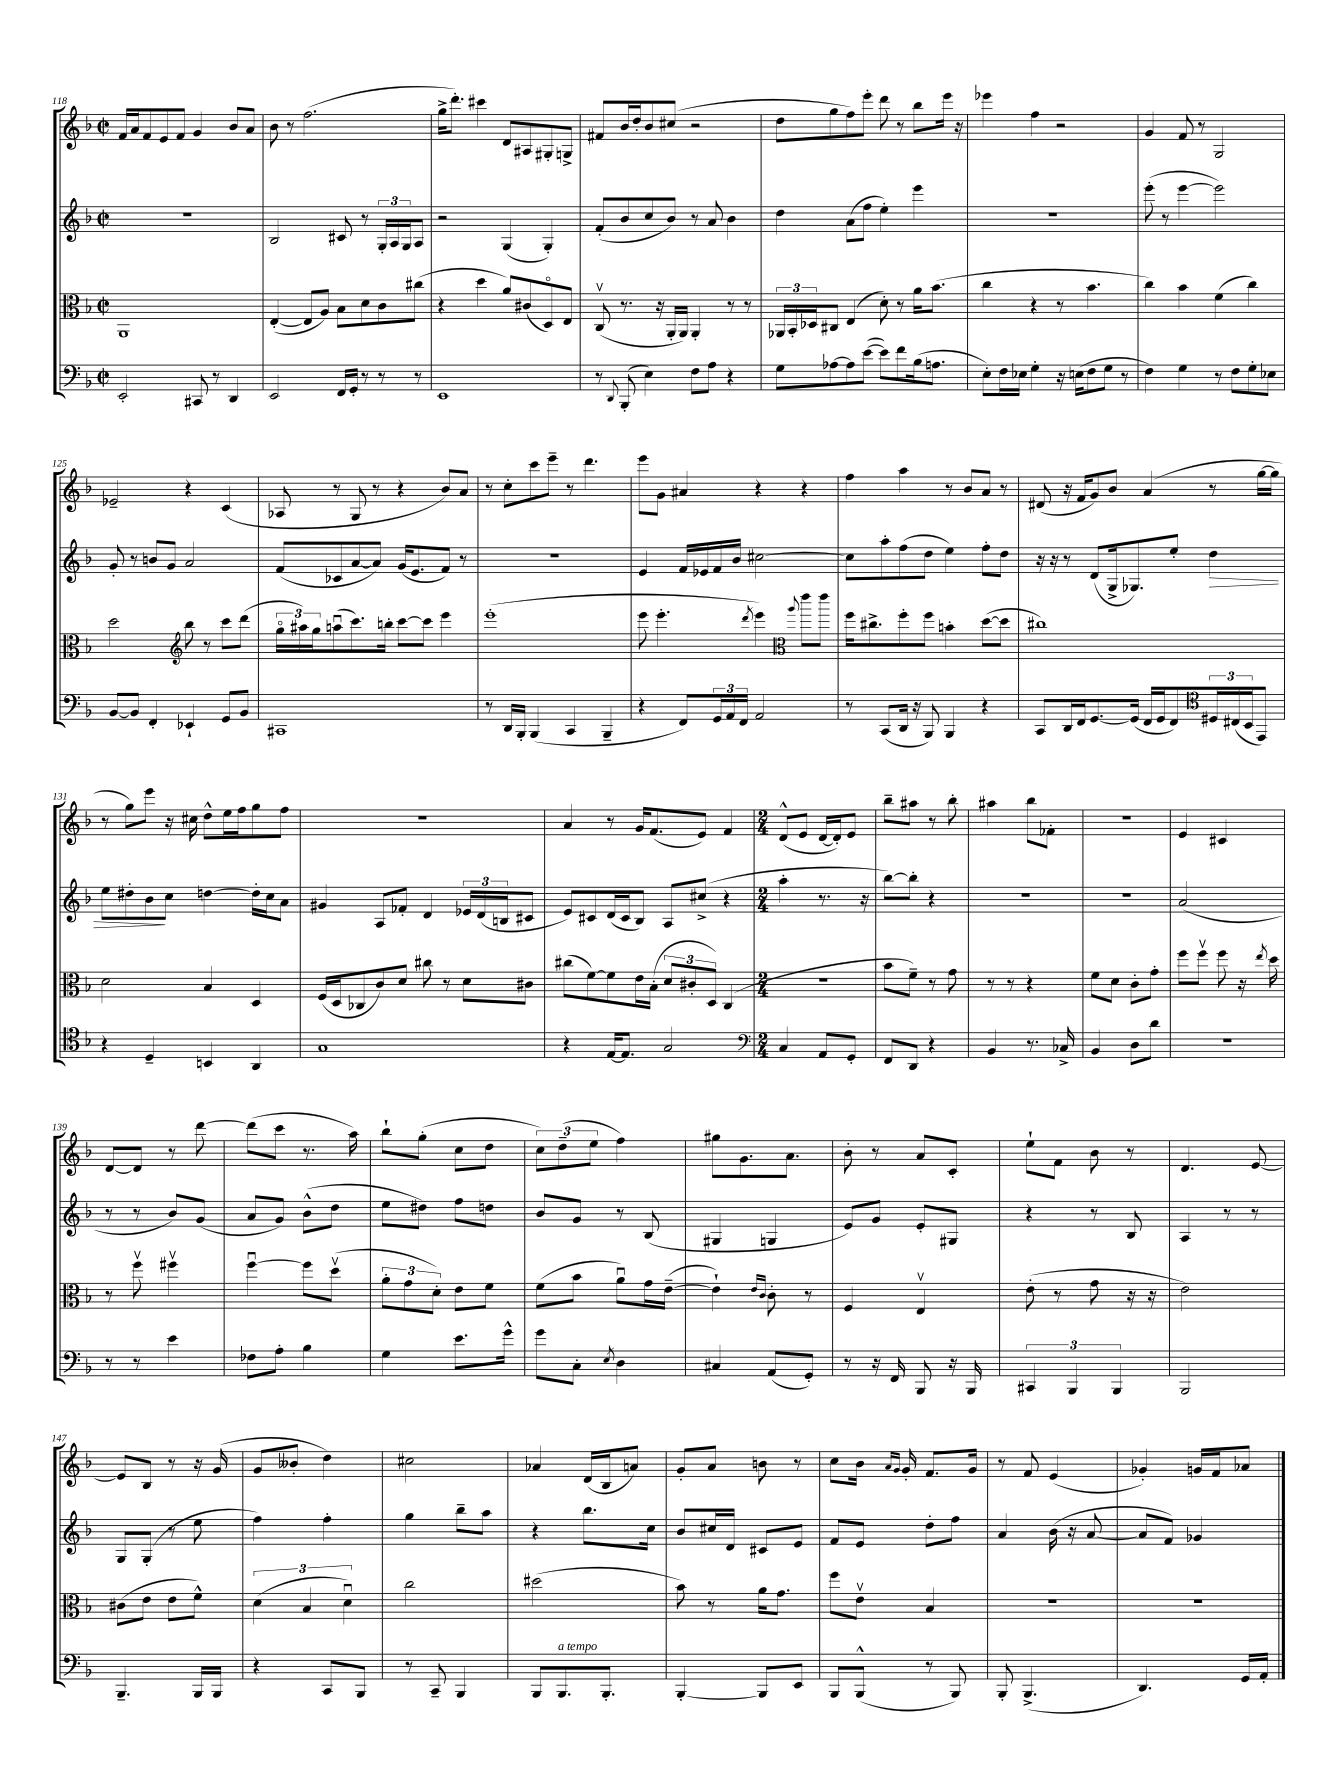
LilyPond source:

<<
\new StaffGroup <<
\new Staff = "s0" {
    \clef treble \key f \major \defaultTimeSignature \time 2/2
    f'16 a'16 f'8 e'8 f'8 g'4 bes'8 a'8 |
    bes'8 r8 f''2.( |
    g''16-> d'''8.-.) cis'''4 d'8 ais8 gis8-. g8-> |
    fis'8 bes'16 d''16-. bes'8 cis''8( r2 |
    d''8 g''8 f''8) e'''8-. d'''8 r8 bes''8 e'''16 r16 |
    ees'''4 f''4 r2 |
    g'4 f'8 r8 g2 |
    ees'2-- r4 c'4( |
    aes8 r8 g8 r8 r4 bes'8) a'8 |
    r8 c''8-. c'''8 e'''8-- r8 d'''4. |
    e'''8 g'8 ais'4 r4 r4 |
    f''4 a''4 r8 bes'8 a'8 r8 |
    dis'8( r16 f'16 g'8) bes'8 a'4( r8 g''16~ g''16 |
    r8 g''8) e'''8 r16 cis''16 d''8-^ e''16 f''16 g''8 f''8 |
    r1 |
    a'4 r8 g'16 f'8.( e'8) f'4 |
    \numericTimeSignature \time 2/4 d'8-^( e'8 d'16~ d'16-.) e'8 |
    bes''8-- ais''8 r8 bes''8-. |
    ais''4 bes''8 fes'8-. |
    R2 |
    e'4 cis'4 |
    d'8~ d'8 r8 d'''8~ |
    d'''8( c'''8 r8. a''16) |
    bes''8-! g''8-.( c''8 d''8 |
    \tuplet 3/2 { c''8) d''8--( e''8 } f''4) |
    gis''8 g'8. a'8. |
    bes'8-. r8 a'8 c'8-. |
    e''8-! f'8 bes'8 r8 |
    d'4. e'8~ |
    e'8 bes8 r8 r16 g'16( |
    g'8 beses'8-. d''4) |
    cis''2 |
    aes'4 d'16( bes16 a'8) |
    g'8-. a'8 b'8 r8 |
    c''8 bes'16 \grace { a'16 g'16 } g'16-. f'8. g'16 |
    r8 f'8 e'4( |
    ges'4-.) g'16 f'16 aes'8 \bar "|." |
}
\new Staff = "s1" {
    \clef treble \key f \major \defaultTimeSignature \time 2/2
    R1 |
    bes2 cis'8 r8 \tuplet 3/2 { g16-. a16 g16 } a8 |
    r2 g4( g4-.) |
    f'8-.( bes'8 c''8 bes'8) r8 a'8 bes'4 |
    d''4 a'8( f''8 e''4-.) e'''4 |
    r1 |
    e'''8-.( r8 e'''4~ e'''2) |
    g'8-. r8 b'8 g'8 a'2 |
    f'8( ces'8 a'8~ a'8) g'16( e'8. f'8) r8 |
    r1 |
    e'4 f'16 ees'16 f'16 bes'16 cis''2~ |
    cis''8 a''8-. f''8( d''8 e''4) f''8-. d''8 |
    r16 r16 r8 d'8( g16-> ges8.) e''8-. d''4\> |
    e''8 dis''8-. bes'8\! c''8 d''4~ d''16-. c''16 a'8 |
    gis'4 a8 fes'8-. d'4 \tuplet 3/2 { ees'16 d'16( b16 } cis'8 |
    e'8) cis'8 d'16( cis'16 bes8) a8 cis''8->( r4 |
    \numericTimeSignature \time 2/4 a''4-. r8. r16 |
    bes''8~) bes''8-. r4 |
    R2 |
    R2 |
    a'2( |
    r8 r8 bes'8) g'8( |
    a'8 g'8) bes'8-^( d''8 |
    e''8 dis''8) f''8 d''8 |
    bes'8 g'8 r8 bes8( |
    gis4 g4 |
    e'8) g'8 e'8-. gis8 |
    r4 r8 bes8 |
    a4 r8 r8 |
    g8 g8-.( r8 e''8 |
    f''4) f''4-. |
    g''4 bes''8-- a''8 |
    r4 bes''8. c''16 |
    bes'8 cis''16 d'16 cis'8 e'8 |
    f'8 e'8 d''8-. f''8 |
    a'4 bes'16( r16 a'8~ |
    a'8 f'8) ges'4 \bar "|." |
}
\new Staff = "s2" {
    \clef alto \key f \major \defaultTimeSignature \time 2/2
    a,1 |
    e4~-.( e8 a8) bes8 d'8 c'8 cis''8( |
    r4 d''4 a'8) cis'8( d8\flageolet) e8 |
    c8\upbow( r8. r16 a,16-. a,16) a,4-. r8 r8 |
    \tuplet 3/2 { aes,16 bes,16-. des16 } cis8 e4( d'8-.) r8 a'16 bes'8.( |
    c''4 r4 r8 bes'4. |
    c''4) bes'4 f'4( c''4) |
    d''2 \clef treble bes''8 r8 c'''8 d'''8( |
    \tuplet 3/2 { g''16\flageolet ais''16) g''16 } a''8\downbow( c'''8.) b''16-. c'''8~ c'''8 e'''4 |
    e'''1-.( |
    e'''8 e'''4.-. \acciaccatura { d'''8 } e'''4) \appoggiatura { g'''8 } e'''8 e'''8 |
    \clef alto f''16 cis''8.-> f''8-. f''8 b'4-. d''8~( d''8 |
    cis''1) |
    d'2 bes4 d4 |
    f16( d16 ces8 c'8) d'8 cis''8 r8 d'8 cis'8 |
    cis''8( f'8~) f'8 e'16 bes16-.( \tuplet 3/2 { d'8 cis'8-. d8) } c4( |
    \numericTimeSignature \time 2/4 r2 |
    bes'8 f'8--) r8 g'8 |
    r8 r8 r4 |
    f'8 d'8 c'8-. g'8-. |
    f''8 f''8\upbow f''8 r16 \acciaccatura { e''8 } d''16 |
    r8 f''8\upbow fis''4\upbow |
    f''4~\downbow f''8 d''8\upbow( |
    \tuplet 3/2 { a'8-. g'8 d'8-.) } e'8 f'8 |
    f'8( bes'8 a'8\downbow) g'16 e'16~--( |
    e'4-!) \grace { e'16 c'16 } c'8-. r8 |
    f4 e4\upbow |
    e'8-.( r8 g'8 r16 r16 |
    e'2) |
    cis'8( e'8 e'8 f'8-^) |
    \tuplet 3/2 { d'4( bes4 d'4\downbow) } |
    c''2 |
    dis''2( |
    bes'8) r8 a'16 g'8. |
    f''8 e'8\upbow bes4 |
    R2 |
    R2 \bar "|." |
}
\new Staff = "s3" {
    \clef bass \key f \major \defaultTimeSignature \time 2/2
    e,2-. cis,8 r8 d,4 |
    e,2 f,16 g,16-. r8 r8 r8 |
    e,1 |
    r8 \appoggiatura { d,8 } bes,,8-.( e4) f8 a8 r4 |
    g8 aes8~ aes8 e'8~( e'8) f'8 bes16( a8. |
    e8-.) f16 ees16 g4-. r16 e16( f8 g8 r8 |
    f4) g4 r8 f8 g8-. ees8 |
    bes,8~ bes,8 f,4-. ees,4-! g,8 bes,8 |
    cis,1 |
    r8 d,16 bes,,16-. bes,,4( c,4 bes,,4-- |
    r4 f,8) \tuplet 3/2 { g,16 a,16 f,16 } a,2 |
    r8 c,8( d,16 r16 bes,,8) bes,,4 r4 |
    c,8 d,16 f,16 g,8.~ g,16( f,16 g,16 f,8) \tuplet 3/2 { dis16 cis16( bes,16 } e,8) |
    \clef tenor r4 d4-- b,4 a,4 |
    g1 |
    r4 e16~ e8. g2 |
    \numericTimeSignature \time 2/4 \clef bass c4 a,8 g,8-. |
    f,8 d,8 r4 |
    bes,4 r8. ces16-> |
    bes,4 d8 d'8 |
    R2 |
    r8 r8 e'4 |
    fes8 a8-. bes4 |
    g4 e'8. g'16-^ |
    g'8 c8-. \acciaccatura { e8 } d4 |
    cis4 a,8( g,8-.) |
    r8 r16 f,16 bes,,8 r16 bes,,16 |
    \tuplet 3/2 { cis,4 bes,,4 bes,,4 } |
    bes,,2 |
    bes,,4.-- bes,,16 bes,,16 |
    r4 c,8 bes,,8 |
    r8 c,8-- bes,,4 |
    bes,,8 bes,,8.^\markup { \italic "a tempo" } bes,,8.-. |
    bes,,4~-. bes,,8 e,8 |
    bes,,8 bes,,8-^( r8 bes,,8) |
    bes,,8-. bes,,4.->( |
    d,4.) g,16 a,16-. \bar "|." |
}
>>
>>
\layout { \context { \Score currentBarNumber = #118 } }
